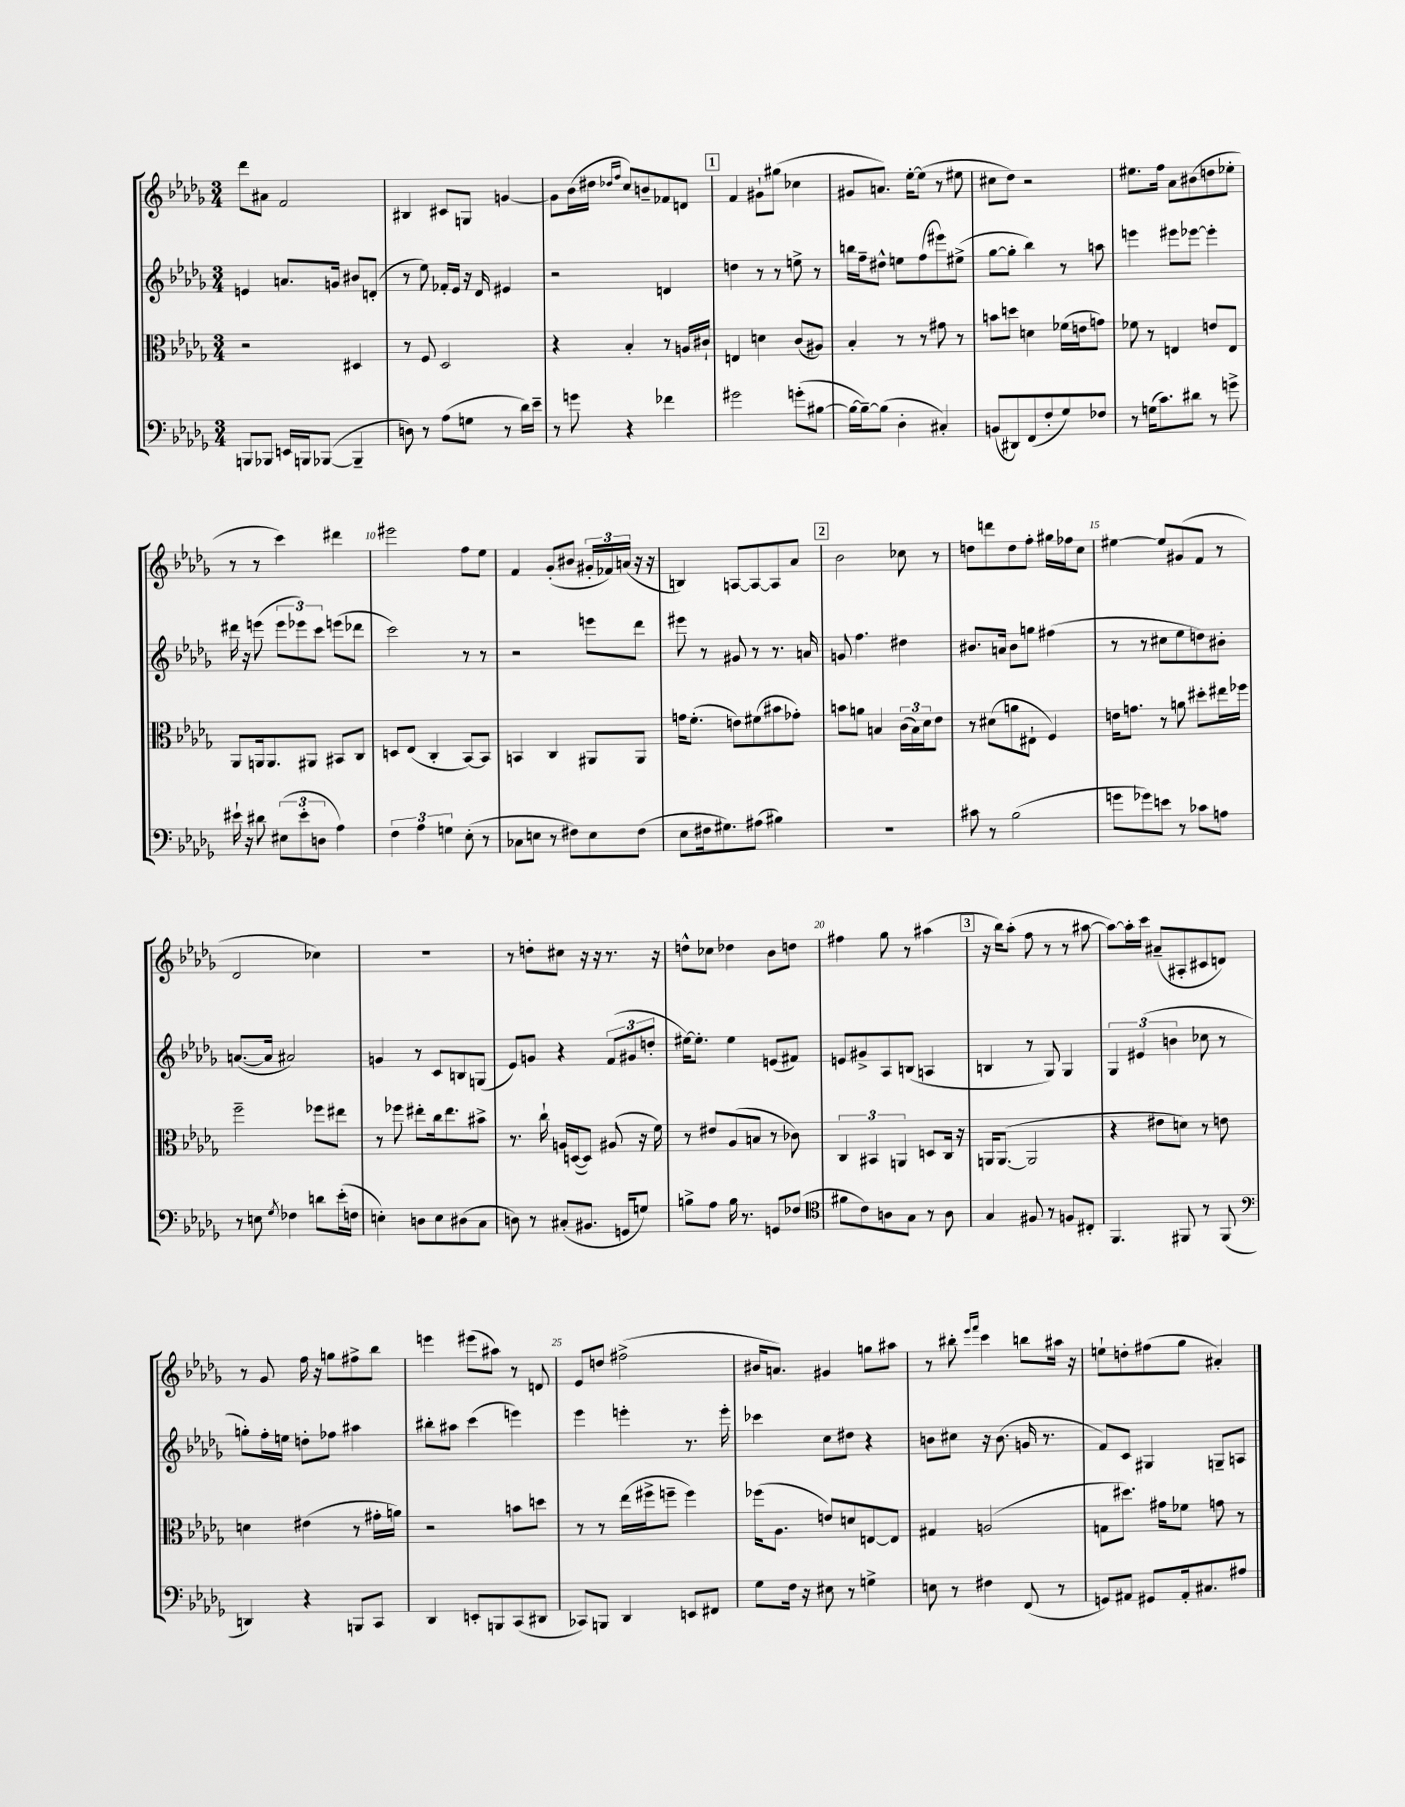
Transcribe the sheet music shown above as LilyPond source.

<<
\new StaffGroup <<
\new Staff = "s0" {
    \clef treble \key des \major \numericTimeSignature \time 3/4
    des'''8 ais'8 f'2 |
    bis4 cis'8 g8 g'4~ |
    g'8 bes'16( dis''16 \grace { des''16 f''16 } c''8) b'8-- fes'8 d'8 |
    \mark \markup { \box "1" } f'4 gis'8-! gis''8( ces''4 |
    gis'8 a'8.) ees''16~-. ees''8( r8 eis''8 |
    cis''8 des''8) r2 |
    eis''8. f''16 aes'8 bis'8( d''8 ees''8-. |
    r8 r8 c'''4) dis'''4 |
    eis'''2 f''8 ees''8 |
    f'4 ges'8-.( bis'8 \tuplet 3/2 { gis'16-. fes'16) a'16( } r16 r16 |
    b4) a8~ a8~ a8 aes'8 |
    \mark \markup { \box "2" } bes'2 ces''8 r8 |
    d''8 d'''8 d''8 f''8-. gis''16 fes''16 c''8 |
    eis''4~ eis''8 gis'8( f'8 r8 |
    des'2 ces''4) |
    R2. |
    r8 d''8-. cis''8 r16 r16 r8. r16 |
    d''8-^ ces''8 des''4 bes'8 d''8 |
    fis''4 ges''8 r8 ais''4( |
    \mark \markup { \box "3" } r16 bes''16) aes''8-.( f''8 r8 r8 ais''8~ |
    ais''8~) ais''16-. c'''16 ais'8--( ais8-. cis'8 d'8) |
    r8 ges'8 f''16 r16 g''8 fis''8-> bes''8 |
    e'''4 eis'''8( ais''8) r8 d'8 |
    ees'8 d''8 fis''2->( |
    bis'16 a'8.) gis'4 g''8 ais''8 |
    r8 bis''8-. \grace { ees'''16 f'''16 } c'''4 b''8 ais''16 r16 |
    e''8-! d''8-. fis''8( ges''8 ais'4-.) \bar "|." |
}
\new Staff = "s1" {
    \clef treble \key des \major \numericTimeSignature \time 3/4
    e'4 a'8. g'16 bis'8 d'8-.( |
    r8 ees''8) fes'16-. ees'16 r16 des'16 eis'4 |
    r2 d'4 |
    \mark \markup { \box "1" } d''4 r8 r8 e''8-> r8 |
    b''16 f''16-- dis''8-^ e''8 f''8( eis'''8) eis''8->( |
    ges''8~ ges''8-. bes''4) r8 a''8 |
    e'''4 eis'''8 ees'''8~ ees'''4-. |
    dis'''16 r16 e'''8( \tuplet 3/2 { e'''8 ees'''8) c'''8 } e'''8( des'''8 |
    c'''2) r8 r8 |
    r2 e'''8 des'''8 |
    eis'''8 r8 gis'8 r8 r8. a'16 |
    \mark \markup { \box "2" } g'8 f''4. dis''4 |
    bis'8. a'16 bis'8 g''8 fis''4( |
    r8 r8 cis''8 ees''8 d''8) bis'8-. |
    a'8.~( a'16 ais'2) |
    g'4 r8 c'8 b8 g8( |
    ees'8) g'8 r4 \tuplet 3/2 { f'8( gis'8 d''8-. } |
    eis''16~) eis''8.-. eis''4 e'8( fis'8) |
    e'8 gis'8-> aes8 b8( a4 |
    \mark \markup { \box "3" } b4 r8 ges8) ges4 |
    \tuplet 3/2 { ges4 eis'4( b'4 } ces''8 r8 |
    g''8-.) f''16-. e''16 d''8-. fes''8 ais''4 |
    bis''8-. ais''8 c'''4( e'''4) |
    ees'''4 e'''4-. r8. e'''16-. |
    ces'''4 c''8 dis''8 r4 |
    b'8 cis''8 r16 b'8.( g'16 r8. |
    f'8) c'8 gis4 g8-- a8 \bar "|." |
}
\new Staff = "s2" {
    \clef alto \key des \major \numericTimeSignature \time 3/4
    r2 dis4 |
    r8 f8 des2 |
    r4 bes4-. r8 a16 cis'16-! |
    \mark \markup { \box "1" } e4 d'4 c'8( ais8) |
    bes4-. r8 r8 gis'8 r8 |
    b'8 d''8 d'4 fes'16( e'16 g'8) |
    fes'8 r8 e4 e'8 e8 |
    aes,8 a,16 a,8. ais,8 bis,8 c8 |
    d8 ees8( c4-. bes,8~) bes,8 |
    b,4 c4 ais,8 ais,8 |
    g'16 f'8.-.( e'8) fis'8( bis'8 ges'8-.) |
    \mark \markup { \box "2" } b'8 a'8 b4 \tuplet 3/2 { c'16( b16) des'16 } ees'8 |
    r8 dis'8( a'8 eis8-! f4) |
    e'16 g'8. r8 a'8 dis''8-. eis''16 fes''16 |
    f''2-- fes''8 eis''8 |
    r8 fes''8 eis''8-. c''16 eis''8. bis'8-> |
    r8. c''16-! a16 d16~( d8) ais8( r16 f'16) |
    r8 eis'8 aes8( b8 r8 ces'8) |
    \tuplet 3/2 { c4 bis,4 a,4 } d8 c16 r16 |
    \mark \markup { \box "3" } a,16 a,8.~( a,2 |
    r4 eis'8 d'8) r8 e'8 |
    d'4 eis'4( r8 gis'16-. a'16) |
    r2 b'8 d''8 |
    r8 r8 ees''16( fis''16-> f''8-- f''4) |
    fes''16( aes8. e'8) d'8 e8~ e8 |
    gis4 a2( |
    g8 dis''8.) gis'16 fes'8 g'8 r8 \bar "|." |
}
\new Staff = "s3" {
    \clef bass \key des \major \numericTimeSignature \time 3/4
    b,,8 bes,,8 e,16 b,,16 bes,,8~( bes,,4-- |
    d8) r8 aes8( g8 r8 des'16) ees'16-- |
    r8 g'8 r4 fes'4 |
    \mark \markup { \box "1" } gis'2 g'8-.( bis8~ |
    bis16~ bis16~--) bis8( des4-. cis4-.) |
    b,8( dis,8) f,8( f8-. ges8) fes8 |
    r8 g16( c'8.) dis'8 r8 g'8-> |
    eis'16-! r16 dis'8 \tuplet 3/2 { eis8( eis'8-. d8 } aes4) |
    \tuplet 3/2 { f4 aes4 g4 } ees8-.( r8 |
    ces8 e8 r8 fis8) e8 fis8( |
    ees8 fis16 gis8.) ais8( bis4) |
    \mark \markup { \box "2" } R2. |
    cis'8 r8 bes2( |
    g'8 ges'8) e'8 r8 ces'8 a8 |
    r8 e8 \acciaccatura { ges8 } fes4 d'8 ees'16-.( f16 |
    e4-.) d8 e8 dis8( c8 |
    d8) r8 cis8-.( bis,8. g,16 g8) |
    b8-> aes8 b16 r8. g,8 fes8( |
    \clef tenor fis'8 c'8) a8 ges8 r8 a8 |
    \mark \markup { \box "3" } ges4 fis8 r8 f8 cis8-. |
    f,4. fis,8 r8 fis,8( |
    \clef bass d,4) r4 b,,8 c,8 |
    des,4 e,8-. b,,8 c,8( dis,8 |
    ces,8) b,,8 des,4 e,8 fis,8 |
    ges8 f16 r16 eis8 r8 g4-> |
    e8 r8 fis4 f,8( r8 |
    g,8) ais,8 gis,8 ais,16-. cis8. ais8 \bar "|." |
}
>>
>>
\layout { \context { \Score currentBarNumber = #2 \override BarNumber.break-visibility = ##(#f #t #t) barNumberVisibility = #(every-nth-bar-number-visible 5) } }
